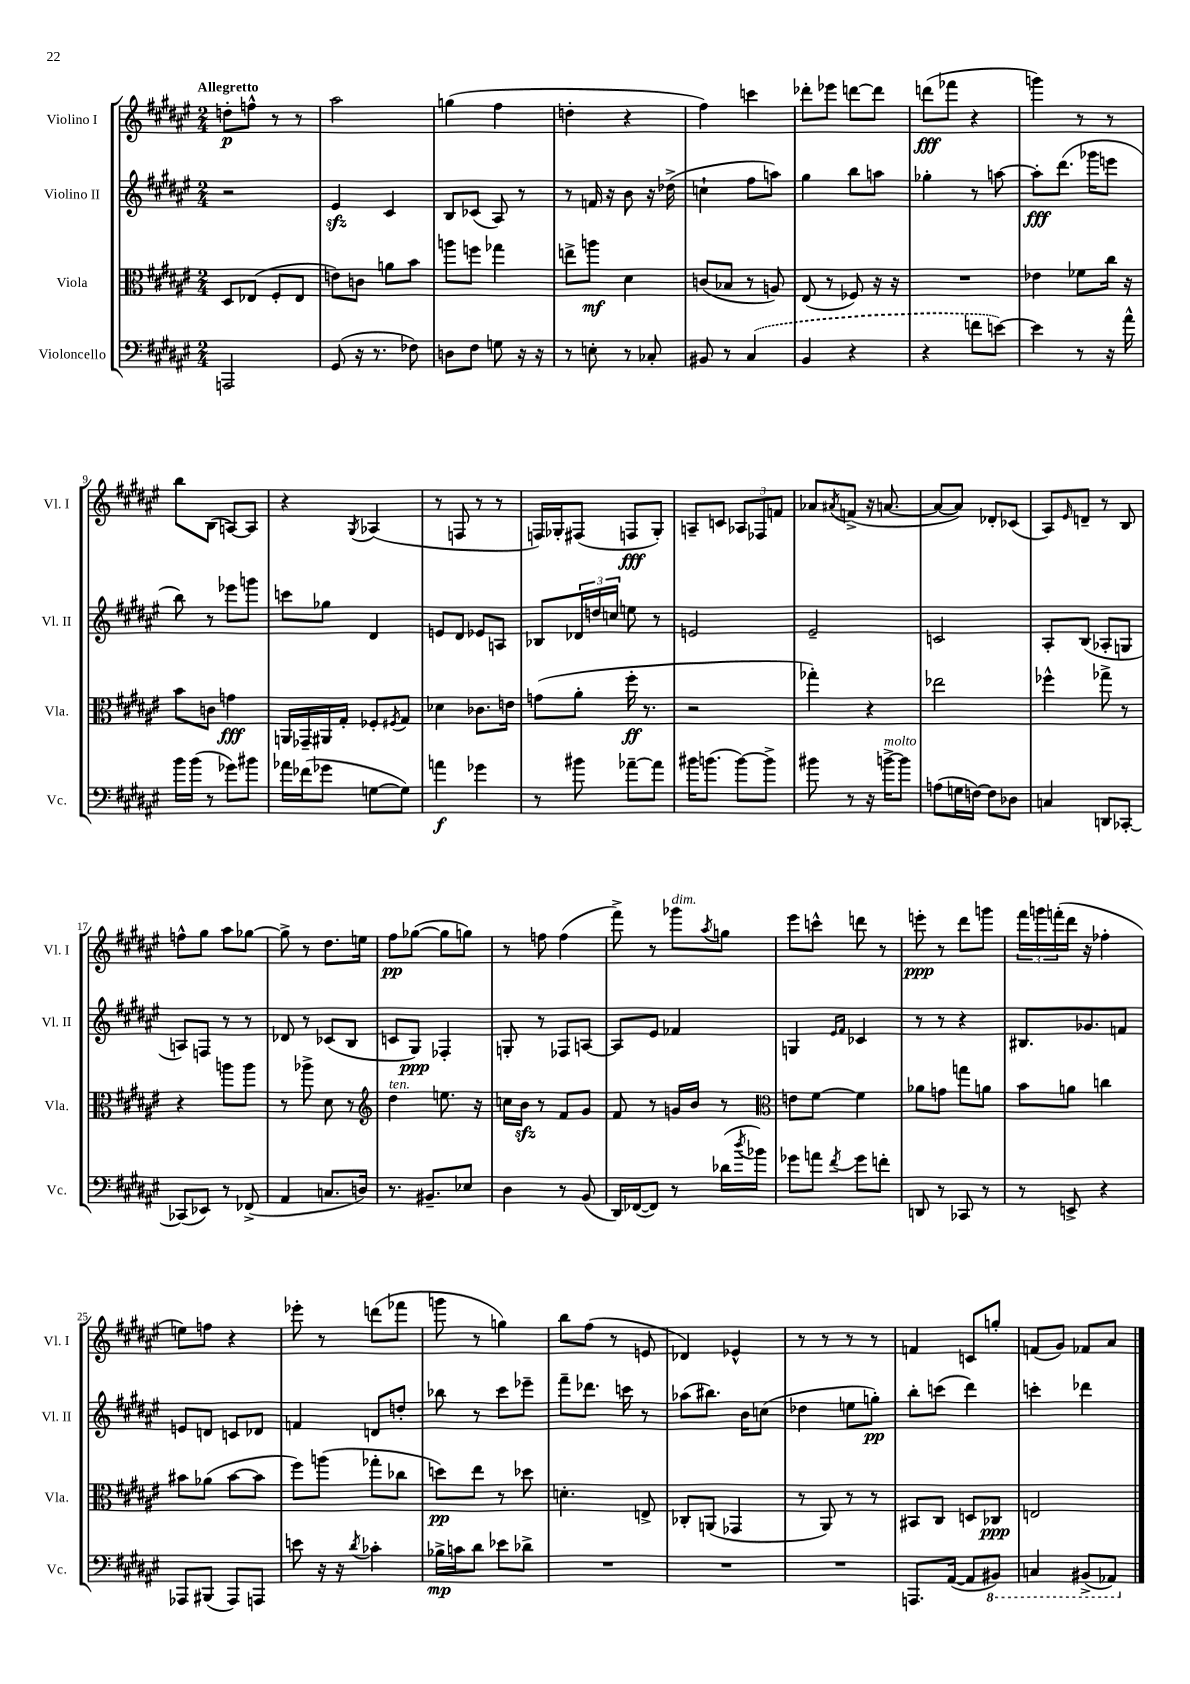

**kern	**dynam	**kern	**dynam	**kern	**dynam	**kern	**dynam
*part4	*part4	*part3	*part3	*part2	*part2	*part1	*part1
*staff4	*staff4	*staff3	*staff3	*staff2	*staff2	*staff1	*staff1
*I"Violoncello	*	*I"Viola	*	*I"Violino II	*	*I"Violino I	*
*I'Vc.	*	*I'Vla.	*	*I'Vl. II	*	*I'Vl. I	*
*clefF4	*	*clefC3	*	*clefG2	*	*clefG2	*
*k[f#c#g#d#a#e#]	*	*k[f#c#g#d#a#e#]	*	*k[f#c#g#d#a#e#]	*	*k[f#c#g#d#a#e#]	*
*M2/4	*	*M2/4	*	*M2/4	*	*M2/4	*
=1	=1	=1	=1	=1	=1	=1	=1
!	!	!	!	!	!	!LO:TX:a:B:t=Allegretto	!
2AAAn/	.	8D#/L	.	2r	.	8ddn'\L	p
.	.	(8E-X/J	.	.	.	8ffn^^\J	.
.	.	8F#'/L	.	.	.	8r	.
.	.	8E-/J	.	.	.	8r	.
=2	=2	=2	=2	=2	=2	=2	=2
(8GG#/	.	8en\L)	.	4e#zz/	.	2aa#\	.
16r	.	8cn\J	.	.	.	.	.
8.r	.	.	.	.	.	.	.
.	.	8an\L	.	4c#/	.	.	.
8F-X\)	.	8b\J	.	.	.	.	.
=3	=3	=3	=3	=3	=3	=3	=3
8Dn\L	.	8aan\L	.	8B/L	.	(4ggn\	.
8F#\J	.	8ffn\J	.	(8c-X/J	.	.	.
8Gn\	.	4gg-X\	.	8A#/)	.	4ff#\	.
16r	.	.	.	8r	.	.	.
16r	.	.	.	.	.	.	.
=4	=4	=4	=4	=4	=4	=4	=4
8r	.	8een^\L	.	8r	.	4ddn'\	.
8En'\	.	8aan\J	mf	16fn/	.	.	.
.	.	.	.	16r	.	.	.
8r	.	4d#\	.	8b\	.	4r	.
8C-X'/	.	.	.	16r	.	.	.
.	.	.	.	(16dd-X^\	.	.	.
=5	=5	=5	=5	=5	=5	=5	=5
8BB#X/	.	(8cn/L	.	4ccn`\	.	4ff#\)	.
8r	.	8B-X/J	.	.	.	.	.
(4C#/	.	8r	.	8ff#\L	.	4cccn\	.
.	.	8An/)	.	8aan\J)	.	.	.
=6	=6	=6	=6	=6	=6	=6	=6
4BB/	.	(8E#/	.	4gg#\	.	8ddd-X'\L	.
.	.	8r	.	.	.	8eee-X\J	.
4r	.	8F-X/)	.	8bb\L	.	[8dddn\L	.
.	.	16r	.	8aan\J	.	8ddd\J]	.
.	.	16r	.	.	.	.	.
=7	=7	=7	=7	=7	=7	=7	=7
4r	.	2r	.	4gg-X'\	.	(8dddn\L	fff
.	.	.	.	.	.	8fff-X\J	.
8fn\L	.	.	.	8r	.	4r	.
[8en\J)	.	.	.	[8aan\	.	.	.
=8	=8	=8	=8	=8	=8	=8	=8
4e\]	.	4e-X\	.	8aa'\L]	fff	4gggn\)	.
.	.	.	.	(8.ddd#\J	.	.	.
8r	.	8f-X\L	.	.	.	8r	.
.	.	.	.	16ggg-X\KL	.	.	.
16r	.	16cc#\Jk	.	8eeen\J	.	8r	.
16a#^^\	.	16r	.	.	.	.	.
!!LO:LB:g=z
=9	=9	=9	=9	=9	=9	=9	=9
16b\LL	.	8b\L	.	8bb\)	.	8bb\L	.
(16b\JJ	.	.	.	.	.	.	.
8r	.	8cn\J	.	8r	.	(8B\J	.
8g-X\L)	.	4gn\	fff	8eee-X\L	.	[8An/L)	.
8b#X\J	.	.	.	8gggn\J	.	8A/J]	.
=10	=10	=10	=10	=10	=10	=10	=10
16a-X\LL	.	16AAn/LL	.	8cccn\L	.	4r	.
(16f-X\J	.	16GG-X~/	.	.	.	.	.
8g-X\J	.	16AA#X/	.	8gg-X\J	.	.	.
.	.	16G#'/JJ	.	.	.	.	.
.	.	.	.	.	.	8qG#/	.
[8Gn\L	.	8F-X'/L	.	4d#/	.	(4A-X/	.
.	.	8qF#X/	.	.	.	.	.
8G\J])	.	8G#/J	.	.	.	.	.
=11	=11	=11	=11	=11	=11	=11	=11
4an\	f	4d-X\	.	8en/L	.	8r	.
.	.	.	.	8d#/J	.	8Fn/	.
4g-X\	.	8.c-X\L	.	8e-X/L	.	8r	.
.	.	.	.	8An/J	.	8r	.
.	.	16en\Jk	.	.	.	.	.
=12	=12	=12	=12	=12	=12	=12	=12
8r	.	(8gn\L	.	8B-X/L	.	16Fn/LL)	.
.	.	.	.	.	.	16G-X'/J	.
8b#X\	.	8a#'\J	.	24d-X/L	.	(8F#X/J	.
.	.	.	.	24ddn/	.	.	.
.	.	.	.	24ccn/JJ	.	.	.
[8a-X~\L	.	16ff#'\	ff	8een\	.	8Fn/L	fff
.	.	8.r	.	.	.	.	.
8a-\J]	.	.	.	8r	.	8G-'/J)	.
=13	=13	=13	=13	=13	=13	=13	=13
16b#X\KL	.	2r	.	2en/	.	8An~/L	.
(8.bn\J	.	.	.	.	.	.	.
.	.	.	.	.	.	8cn/J	.
[8b\L)	.	.	.	.	.	12A-X/L	.
.	.	.	.	.	.	12F-X/	.
8b^\J]	.	.	.	.	.	.	.
.	.	.	.	.	.	12fn/J	.
=14	=14	=14	=14	=14	=14	=14	=14
8b#X\	.	4gg-X'\)	.	2e#~/	.	8a-X/L	.
.	.	.	.	.	.	8qa#X/	.
8r	.	.	.	.	.	(8fn^/J	.
16r	.	4r	.	.	.	16r	.
!LO:TX:a:i:t=molto	!	!	!	!	!	!	!
[16bn^\KL	.	.	.	.	.	[8.an/	.
8b\J]	.	.	.	.	.	.	.
=15	=15	=15	=15	=15	=15	=15	=15
(8An\L	.	2ee-X\	.	2cn/	.	8a/L_	.
16Gn\L	.	.	.	.	.	8a/J])	.
[16Fn\JJ)	.	.	.	.	.	.	.
8F\L]	.	.	.	.	.	8d-X'/L	.
8D-X\J	.	.	.	.	.	(8c-X/J	.
=16	=16	=16	=16	=16	=16	=16	=16
4Cn/	.	4ff-X^^\	.	8A#'/L	.	8A#/L)	.
.	.	.	.	.	.	16qqe#/	.
.	.	.	.	(8B/J	.	8dn~/J	.
8DDn/L	.	8gg-X^\	.	8A-X'/L	.	8r	.
[8CC-X'/J	.	8r	.	8Gn/J	.	8B/	.
!!LO:LB:g=z
=17	=17	=17	=17	=17	=17	=17	=17
(8CC-X/L]	.	4r	.	8An/L)	.	8ffn^^\L	.
8EE-X/J)	.	.	.	8Fn/J	.	8gg#\J	.
8r	.	8aan\L	.	8r	.	8aa#\L	.
(8FF-X^/	.	8aa\J	.	8r	.	[8gg-X\J	.
=18	=18	=18	=18	=18	=18	=18	=18
4AA#/	.	8r	.	8d-X/	.	8gg-^\]	.
.	.	8aa-X^\	.	8r	.	8r	.
8.Cn/L	.	8d#\	.	(8c-X/L	.	8.dd#\L	.
.	.	8r	.	8B/J	.	.	.
16Dn/Jk)	.	.	.	.	.	16een\Jk	.
=19	=19	=19	=19	=19	=19	=19	=19
*	*	*clefG2	*	*	*	*	*
!	!	!LO:TX:a:i:t=ten.	!	!	!	!	!
8.r	.	4dd#\	.	8cn/L	.	8ff#\L	pp
.	.	.	.	8G#/J)	ppp	([8gg-X\J	.
8.BB#X~/L	.	.	.	.	.	.	.
.	.	8.een\	.	4F-X'/	.	8gg-\L]	.
8E-X/J	.	.	.	.	.	8ggn\J)	.
.	.	16r	.	.	.	.	.
=20	=20	=20	=20	=20	=20	=20	=20
4D#\	.	16ccn\LL	.	8Gn'/	.	8r	.
.	.	16bzz\JJ	.	.	.	.	.
.	.	8r	.	8r	.	8ffn\	.
8r	.	8f#/L	.	8F-X/L	.	(4ff\	.
(8BB/	.	8g#/J	.	[8An/J	.	.	.
=21	=21	=21	=21	=21	=21	=21	=21
16DD#/LL)	.	8f#/	.	8A/L]	.	8fff#^\)	.
([16FF-X/J	.	.	.	.	.	.	.
8FF-/J])	.	8r	.	8e#/J	.	8r	.
!	!	!	!	!	!	!LO:TX:a:i:t=dim.	!
8r	.	16gn/LL	.	4f-X/	.	8ggg-X\L	.
.	.	16b/JJ	.	.	.	.	.
.	.	.	.	.	.	8qaa#/	.
(16d-X\LL	.	8r	.	.	.	8ggn\J	.
8qdd#/	.	.	.	.	.	.	.
16b-X\JJ)	.	.	.	.	.	.	.
=22	=22	=22	=22	=22	=22	=22	=22
*	*	*clefC3	*	*	*	*	*
8g-X\L	.	8en\L	.	4Gn/	.	8eee#\L	.
8an\J	.	[8f#\J	.	.	.	8cccn^^\J	.
.	.	.	.	16qqe#/LL	.	.	.
8qf#/	.	.	.	16qqf#/JJ	.	.	.
8g-\L	.	4f#\]	.	4c-X/	.	8dddn\	.
8fn'\J	.	.	.	.	.	8r	.
=23	=23	=23	=23	=23	=23	=23	=23
8DDn/	.	8a-X\L	.	8r	.	8eeen'\	ppp
8r	.	8gn\J	.	8r	.	8r	.
8CC-X/	.	8ggn\L	.	4r	.	8ddd#\L	.
8r	.	8an\J	.	.	.	8gggn\J	.
=24	=24	=24	=24	=24	=24	=24	=24
8r	.	8b\L	.	8.B#X/L	.	24fff#\LL	.
.	.	.	.	.	.	24gggn\	.
.	.	.	.	.	.	(24fffn'\	.
8EEn^/	.	8an\J	.	.	.	16ddd#\JJ	.
.	.	.	.	8.g-X/	.	16r	.
4r	.	4ccn\	.	.	.	4ff-X'\	.
.	.	.	.	8fn/J	.	.	.
!!LO:LB:g=z
=25	=25	=25	=25	=25	=25	=25	=25
8AAA-X/L	.	8b#X\L	.	8en/L	.	8een\L)	.
(8BBB#X/J	.	(8a-X\J	.	8dn/J	.	8ffn\J	.
8AAA-/L)	.	[8b#\L	.	8cn/L	.	4r	.
8AAAn/J	.	8b#\J]	.	8d-X/J	.	.	.
=26	=26	=26	=26	=26	=26	=26	=26
8en\	.	8ff#\L)	.	4fn/	.	8eee-X'\	.
16r	.	(8aan\J	.	.	.	8r	.
16r	.	.	.	.	.	.	.
8qd#/	.	.	.	.	.	.	.
4c-X'\	.	8gg-X'\L	.	8dn/L	.	(8dddn\L	.
.	.	8cc-X\J	.	8ddn'/J	.	8fff-X\J	.
=27	=27	=27	=27	=27	=27	=27	=27
16B-X^\LL	mp	8ddn\L)	pp	8bb-X\	.	8gggn\	.
16cn\J	.	.	.	.	.	.	.
8d#\J	.	8ee#\J	.	8r	.	8r	.
8e-X\L	.	8r	.	8ccc#\L	.	4ggn\)	.
8d-X^\J	.	8dd-X\	.	8eee-X~\J	.	.	.
=28	=28	=28	=28	=28	=28	=28	=28
2r	.	4.dn'\	.	8fff#~\L	.	8bb\L	.
.	.	.	.	8.ddd-X\J	.	(8ff#\J	.
.	.	.	.	.	.	8r	.
.	.	.	.	16cccn\	.	.	.
.	.	8En^/	.	8r	.	8en/	.
=29	=29	=29	=29	=29	=29	=29	=29
2r	.	8C-X'/L	.	(8aa-X\L	.	4d-X/)	.
.	.	(8AAn/J	.	8.bb#X\J)	.	.	.
.	.	4GG-X/	.	.	.	4e-X^^/	.
.	.	.	.	16b\KL	.	.	.
.	.	.	.	(8ccn\J	.	.	.
=30	=30	=30	=30	=30	=30	=30	=30
2r	.	8r	.	4dd-X\	.	8r	.
.	.	8AA#/)	.	.	.	8r	.
.	.	8r	.	8een\L	.	8r	.
.	.	8r	.	8ggn'\J)	pp	8r	.
=31	=31	=31	=31	=31	=31	=31	=31
8.AAAn/L	.	8BB#X/L	.	8bb'\L	.	4fn/	.
.	.	8C#/J	.	(8cccn\J	.	.	.
([16AA#/Jk	.	.	.	.	.	.	.
8AA#/L]	.	8Dn/L	.	4ddd#\)	.	8cn/L	.
*8ba	*	*	*	*	*	*	*
8BBB#X/J)	.	8C-X/J	ppp	.	.	8ggn'/J	.
=32	=32	=32	=32	=32	=32	=32	=32
4CCn/	.	2En/	.	4cccn'\	.	(8fn/L	.
.	.	.	.	.	.	8g#/J)	.
(8BBB#X^/L	.	.	.	4ddd-X\	.	8f-X/L	.
8AAA-X/J)	.	.	.	.	.	8a#/J	.
*X8ba	*	*	*	*	*	*	*
==	==	==	==	==	==	==	==
*-	*-	*-	*-	*-	*-	*-	*-
